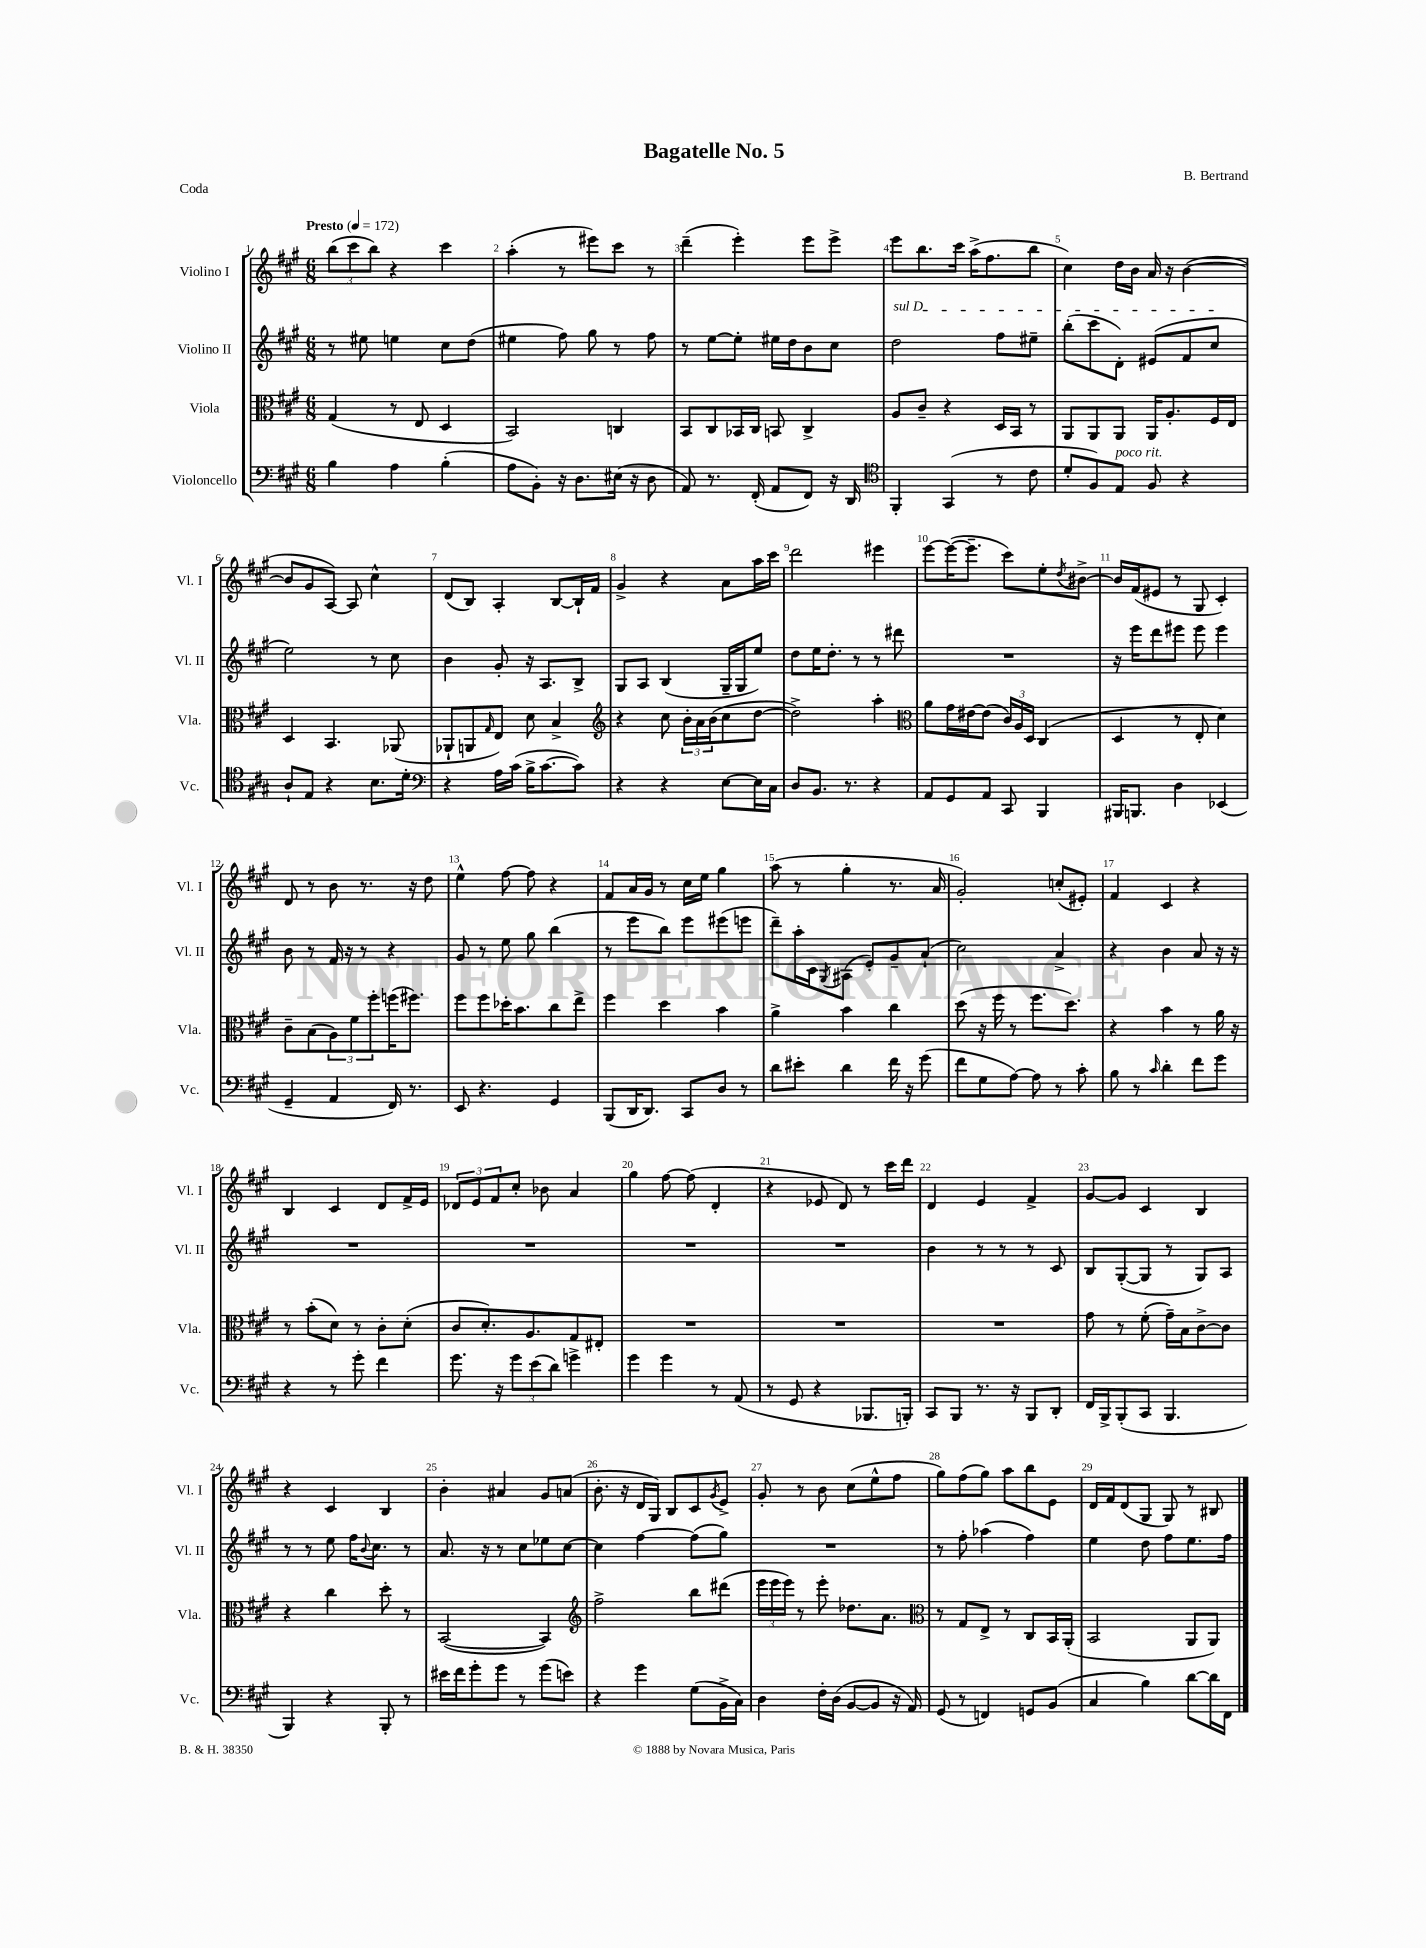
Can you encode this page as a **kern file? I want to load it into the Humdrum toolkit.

**kern	**kern	**kern	**kern
*staff4	*staff3	*staff2	*staff1
*clefF4	*clefC3	*clefG2	*clefG2
*k[f#c#g#]	*k[f#c#g#]	*k[f#c#g#]	*k[f#c#g#]
*M6/8	*M6/8	*M6/8	*M6/8
*MM172	*MM172	*MM172	*MM172
4B	(4G#	8r	(12bb
.	.	.	12ccc#
.	.	8ee#	.
.	.	.	12bb)
4A	8r	4ee	4r
.	8E	.	.
(4B'	4D	8cc#	4ccc#
.	.	(8dd	.
=	=	=	=
8A	2BB)	4ee#	(4aa'
8BB')	.	.	.
16r	.	8ff#)	8r
8.D	.	.	.
.	.	8gg#	8eee#)
(16E#	4C	8r	8ccc#
16r	.	.	.
8D	.	8ff#	8r
=	=	=	=
8AA)	8BB	8r	(4ddd~
8.r	8C#	[8ee	.
.	16BB-	8ee']	4eee')
(16FF#'	16C#	.	.
8AA	8BB	16ee#	.
.	.	16dd	.
8FF#)	4C#^	8b	8eee
16r	.	8cc#	8eee^
16DD	.	.	.
=	=	=	=
*clefC4	*	*	*
4FF#'	8A	2dd	8eee
.	8c#~	.	8.bb
(4GG#	4r	.	.
.	.	.	16ccc#
.	.	.	(16aa^
.	.	.	8.ff#
8r	16D	8ff#	.
.	16BB	.	.
8c#	8r	8ee#~	8bb
=	=	=	=
8d'	8AA	(8bb'	4cc#)
8F#)	8AA	8ccc#	.
8E	8AA	8d')	16dd
.	.	.	16b
8F#	16AA	(8e#	16a
.	8.A'	.	16r
4r	.	8f#	([4b
.	16F#	8cc#	.
.	16E	.	.
=	=	=	=
8A`	4D	2ee)	8b]
8E	.	.	8g#
4r	4.BB	.	[8A)
.	.	.	8A]
8.B	.	8r	4cc#^^
.	(8AA-	8cc#	.
16d'	.	.	.
=	=	=	=
*clefF4	*	*	*
4r	8AA-`	4b	(8d
.	8AA	.	8B)
.	16qqG#	.	.
16A	8E)	8g#'	4A'
(16c#	.	.	.
16B^	8d	16r	.
[8.c#	.	8.A	.
.	4B^	.	[8B
8c#])	.	8B^	16B`]
.	.	.	16f#
=	=	=	=
*	*clefG2	*	*
4r	4r	8G#	4g#^
.	.	8A	.
4r	8cc#	(4B	4r
.	24b'	.	.
.	24a	.	.
.	(24b	.	.
[8E	8cc#	16G#~	8a
.	.	16G#	.
16E]	[8dd	8ee)	16aa
16C#	.	.	16ccc#
=	=	=	=
8D	2dd^])	8dd	2ddd
8.BB	.	16ee	.
.	.	8.dd'	.
8.r	.	.	.
.	.	8r	.
4r	4aa'	8r	4eee#
.	.	8ddd#	.
=	=	=	=
*	*clefC3	*	*
8AA	8a	2.r	[8eee
8GG#	16g#	.	(16eee_
.	[16e#	.	8.eee~]
8AA	(8e#]	.	.
8CC#	24c#)	.	8ccc#)
.	24A	.	.
.	24D	.	.
4BBB	(4C#	.	8ee'
.	.	.	8qdd
.	.	.	[8b#^
=	=	=	=
16BBB#	4D	16r	16b#]
8.BBB	.	16eee	(16f#
.	.	8ddd	8e#
4D	8r	8eee#	8r
.	8E'	8eee#	8G#
(4EE-	4d)	4eee#	4c#')
=	=	=	=
4GG#~	8c#~	8b	8d
.	(8B	8r	8r
4AA	12A)	16f#	8b
.	.	16r	.
.	12f#	.	.
.	.	8r	8.r
.	12ff#'	.	.
16FF#)	(16ff	4r	.
8.r	8.ff#)	.	16r
.	.	.	8dd
=	=	=	=
8EE	8ff#	8g#	4ee^^
4.r	8ff#	8r	.
.	16dd-'	8ee	[8ff#
.	8.b	.	.
.	.	8gg#	8ff#]
4GG#	8cc#	(4bb	4r
.	8ee^	.	.
=	=	=	=
(8BBB	4ff#	8r	8f#
16DD	.	8eee	16a
8.DD)	.	.	16g#
.	4dd	8bb)	8r
8CC#	.	8eee	16cc#
.	.	.	16ee
8D	4b	(8eee#	4gg#
8r	.	8eee	.
=	=	=	=
8d	4a^	8ddd~)	(8aa
8e#'	.	16aa'	8r
.	.	16c#	.
.	.	8qG#	.
4d	4b	(8A#	4gg#'
.	.	8e')	.
16f#	4cc#	8g#~	8.r
16r	.	.	.
(8g#	.	(8a`	.
.	.	.	16a
=	=	=	=
8f#	(8dd	2cc#)	2g#')
8G#	16r	.	.
.	16ff#	.	.
[8A)	8r	.	.
8A]	8.ff#	.	.
8r	.	4a^	(8cc'
.	8.dd)	.	.
8c#'	.	.	8e#')
=	=	=	=
8B	4r	4r	4f#
8r	.	.	.
16qqc#	.	.	.
4d'	4b	4b	4c#
8f#	8r	8a	4r
8g#	16a	16r	.
.	16r	16r	.
=	=	=	=
4r	8r	2.r	4B
.	(8b'	.	.
8r	8d)	.	4c#
8g#'	8r	.	.
4f#	8c#'	.	8d
.	(8d'	.	16f#^
.	.	.	16e
=	=	=	=
8.g#	8c#	2.r	12d-
.	.	.	12e
.	8.d')	.	.
.	.	.	12f#
16r	.	.	.
12g#	.	.	8cc#'
.	8.A	.	.
(12e	.	.	.
.	.	.	8b-
12d)	.	.	.
4g^	8G#	.	4a
.	8E#'	.	.
=	=	=	=
4g#	2.r	2.r	4gg#
4g#	.	.	[8ff#
.	.	.	(8ff#]
8r	.	.	4d'
(8AA	.	.	.
=	=	=	=
8r	2.r	2.r	4r
8GG#	.	.	.
4r	.	.	8e-
.	.	.	8d)
8.BBB-	.	.	8r
.	.	.	16ccc#
16BBB')	.	.	16ddd
=	=	=	=
8CC#	2.r	4b	4d
8BBB	.	.	.
8.r	.	8r	4e
.	.	8r	.
16r	.	.	.
8BBB	.	8r	4f#^
8DD'	.	8c#	.
=	=	=	=
16FF#	8g#	8B	[8g#
16BBB^	.	.	.
(8BBB'	8r	([8G#'	8g#]
8CC#	(8f#'	8G#]	4c#
4.BBB	16g#~)	8r	.
.	16B	.	.
.	[8c#^	8G#)	4B
.	8c#]	8A	.
=	=	=	=
4BBB)	4r	8r	4r
.	.	8r	.
4r	4cc#	8ee	4c#
.	.	16ff#	.
.	.	8qqb	.
.	.	8.cc#	.
8BBB'	8dd'	.	4B
8r	8r	8r	.
=	=	=	=
16e#	([2BB	8.a	4b'
16f#	.	.	.
8g#'	.	.	.
.	.	16r	.
8g#	.	8r	4a#
8r	.	8cc#	.
(8g#	4BB])	8ee-	8g#
8e)	.	[8cc#	(8a
=	=	=	=
*	*clefG2	*	*
4r	2ff#^	4cc#]	8.b'
.	.	.	16r
4g#	.	[4ff#	16d
.	.	.	16G#)
.	.	.	8B
(8G#	8bb	(8ff#]	8c#
.	.	.	8qg#
16BB^	(8ddd#	8gg#)	8e^
16C#)	.	.	.
=	=	=	=
4D	24eee	2.r	8g#'
.	24eee	.	.
.	24eee)	.	.
.	8r	.	8r
16F#'	8eee'	.	8b
(16D	.	.	.
[8BB	8.dd-	.	(8cc#
8BB]	.	.	8ee^^
.	8.a	.	.
16r	.	.	8ff#
16AA)	.	.	.
=	=	=	=
*	*clefC3	*	*
(8GG#	8r	8r	8gg#)
8r	8G#	8ff#'	(8ff#
4FF)	8E^	(4aa-	8gg#)
.	8r	.	8aa
8GG	8C#	4ff#)	8bb
(8BB	16BB	.	8e
.	(16AA'	.	.
=	=	=	=
4C#	2BB	4ee	16d
.	.	.	16f#
.	.	.	(8d
4B)	.	8dd	8G#
.	.	8ff#	8G#)
[8d	8AA	8.ee	8r
16d]	8AA)	.	8B#
16FF#	.	16ff#	.
==	==	==	==
*-	*-	*-	*-
